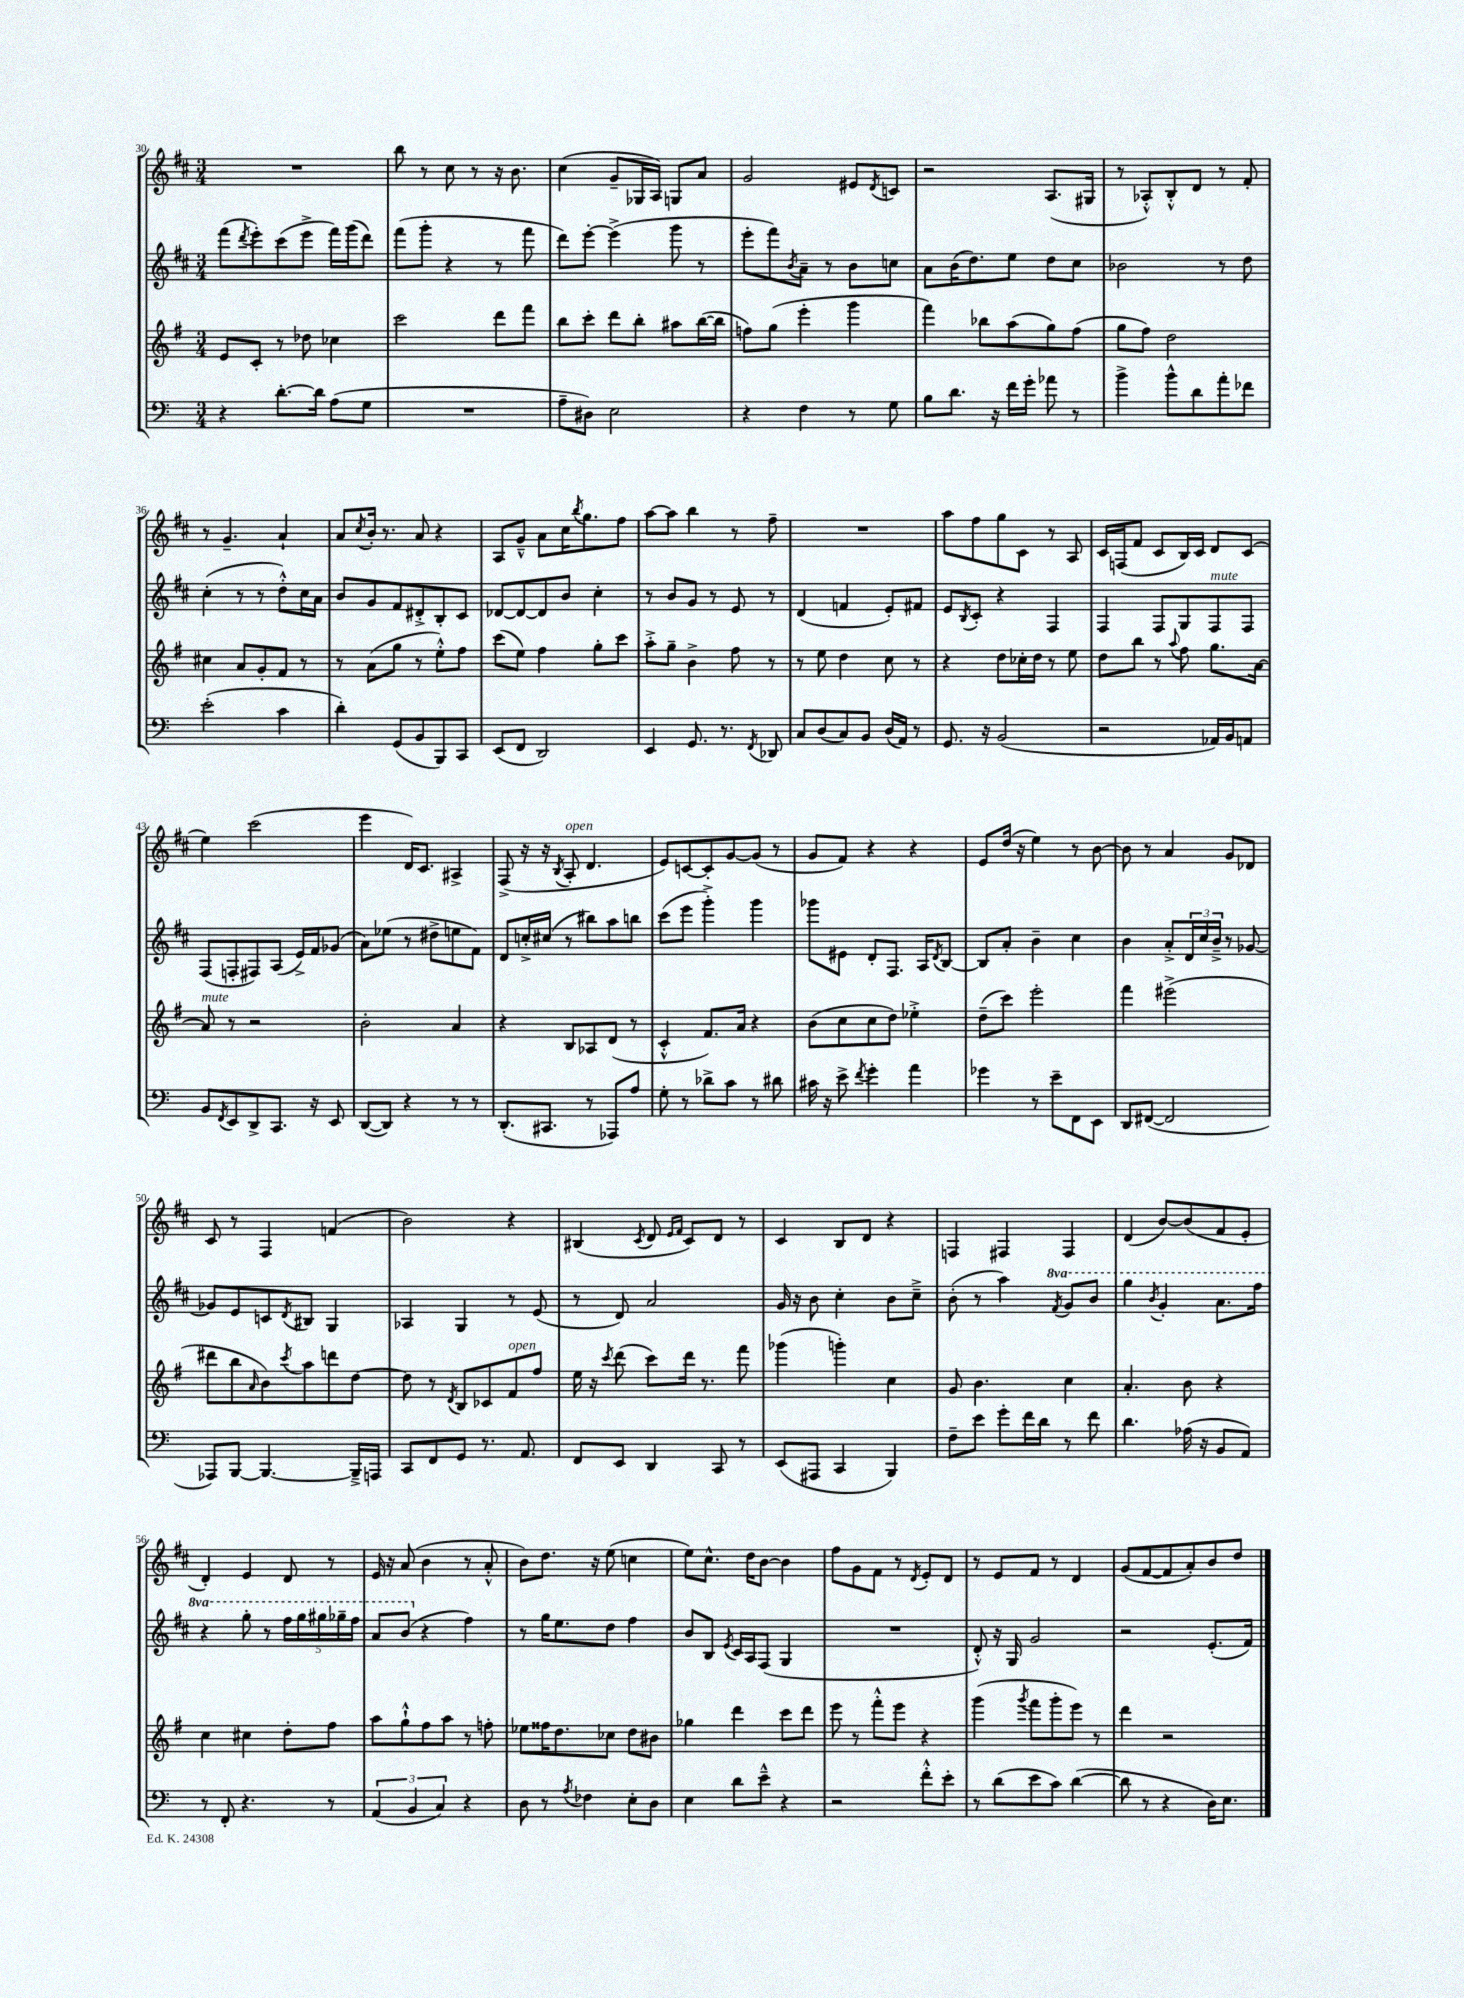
<<
\new StaffGroup <<
\new Staff = "s0" {
    \clef treble \key d \major \numericTimeSignature \time 3/4
    R2. |
    b''8 r8 cis''8 r8 r16 b'8. |
    cis''4( g'8-- ges16 a16) g8 a'8 |
    g'2 eis'8 \acciaccatura { d'8 } c'8 |
    r2 a8.( gis16 |
    r8 aes8-.-^) b8-.-^ d'8 r8 fis'8-. |
    r8 g'4.-- a'4-! |
    a'8 \acciaccatura { cis''8 } b'16-. r8. a'8 r4 |
    a8 g'8---^ a'8 cis''16 \acciaccatura { b''8 } g''8. fis''8 |
    a''8~ a''8 b''4 r8 fis''8-- |
    R2. |
    a''8 fis''8 g''8 cis'8 r8 a8 |
    cis'16 f16( fis'8 cis'8 b16) cis'16 d'8 cis'8( |
    e''4) cis'''2( |
    e'''4 d'16) cis'8. ais4-> |
    fis8->( r16 r16 \acciaccatura { b8 } a8-.^\markup { \italic "open" } d'4. |
    e'8) c'8~ c'8-. g'8~ g'8( r8 |
    g'8 fis'8) r4 r4 |
    e'8 d''16( r16 e''4) r8 b'8~ |
    b'8 r8 a'4 g'8 des'8 |
    cis'8 r8 fis4 f'4( |
    b'2) r4 |
    bis4( \acciaccatura { cis'8 } d'8 \grace { e'16 fis'16 } cis'8) d'8 r8 |
    cis'4 b8 d'8 r4 |
    f4 fis4 fis4 |
    d'4( b'8~) b'8( fis'8 e'8-. |
    d'4-.) e'4 d'8 r8 |
    e'16 r16 a'8( b'4 r8 a'8-.-^ |
    b'8) d''8. r16 e''8( c''4 |
    e''8) cis''8.-^ d''16 b'8~ b'4 |
    fis''8 g'8 fis'8 r8 \acciaccatura { d'8 } e'8-. d'8 |
    r8 e'8 fis'8 r8 d'4 |
    g'8( fis'8~ fis'8 a'8-.) b'8 d''8 \bar "|." |
}
\new Staff = "s1" {
    \clef treble \key d \major \numericTimeSignature \time 3/4 \set Staff.ottavationMarkups = #ottavation-simple-ordinals
    fis'''8( \acciaccatura { d'''8 } e'''8-.) cis'''8( e'''8-> fis'''16) g'''16( d'''8) |
    fis'''8( g'''8-. r4 r8 fis'''8 |
    d'''8) e'''8~-. e'''4->( g'''8 r8 |
    e'''8-. fis'''8) \acciaccatura { b'8 } a'8-- r8 b'8 c''8 |
    a'8 b'16( d''8.) e''8 d''8 cis''8 |
    bes'2 r8 d''8 |
    cis''4-.( r8 r8 d''8-.-^) cis''16 a'16 |
    b'8 g'8 fis'8 dis'8-.-> b8-. cis'8 |
    des'8~ des'8~ des'8 b'8 cis''4-. |
    r8 b'8 g'8 r8 e'8 r8 |
    d'4( f'4 e'8-.) fis'8 |
    e'8 \acciaccatura { b8 } cis'8-. r4 fis4 |
    fis4 fis8 g8 fis8^\markup { \italic "mute" } fis8 |
    fis8( f8-. fis8) a8( e'16->) fis'16 ges'8( |
    a'8) ees''8( r8 dis''8-> e''8 fis'8) |
    d'8 c''16-.-> cis''16( r8 bis''8) a''8 b''8 |
    cis'''8( e'''8 g'''4-.->) g'''4 |
    ges'''8 eis'8 d'8-. fis8. a16 \acciaccatura { d'8 } b8~ |
    b8 a'8-. b'4-- cis''4 |
    b'4 a'8-.-> \tuplet 3/2 { d'16 cis''16 b'16---> } r8 ges'8~ |
    ges'8 e'8 c'8 \acciaccatura { d'8 } bis8 g4 |
    aes4 g4 r8 e'8( |
    r8 d'8) a'2 |
    g'16 r16 b'8 cis''4-. b'8 cis''8---> |
    b'8-.( r8 a''4) \ottava #1 \acciaccatura { fis''8 } g''8 b''8 |
    g'''4 \acciaccatura { b''8 } g''4-. a''8. fis'''16 |
    r4 g'''8-. r8 \tuplet 5/4 { fis'''16 g'''16 gis'''16 ges'''16-- fis'''16 } |
    a''8 b''8( \ottava #0 r4 fis''4) |
    r8 g''16 e''8. d''8 fis''4 |
    b'8 b8 \acciaccatura { e'8 } cis'16 a16 fis8( g4 |
    R2. |
    d'8-.-^) r16 g16 g'2 |
    r2 e'8.-.( fis'16) \bar "|." |
}
\new Staff = "s2" {
    \clef treble \key g \major \numericTimeSignature \time 3/4
    e'8 c'8-. r8 des''8 ces''4 |
    c'''2 d'''8 fis'''8 |
    b''8 c'''8-. d'''8 b''8-. ais''8 b''16~( b''16 |
    f''8) g''8( e'''4-. g'''4 |
    fis'''4) bes''8 a''8( g''8) fis''8( |
    g''8 fis''8) d''2 |
    cis''4 a'8 g'8-. fis'8 r8 |
    r8 a'8( g''8 r8 e''8-.-^) fis''8 |
    c'''8( e''8) fis''4 g''8-. c'''8 |
    a''8-.-> g''8-- b'4-> fis''8 r8 |
    r8 e''8 d''4 c''8 r8 |
    r4 d''8 ces''16-. d''16 r8 e''8 |
    d''8 b''8 r8 \appoggiatura { a''8 } fis''8 g''8. a'16~ |
    a'8^\markup { \italic "mute" } r8 r2 |
    b'2-. a'4 |
    r4 b8 aes8 d'8( r8 |
    c'4-.-^ fis'8.) a'16 r4 |
    b'8( c''8 c''8 d''8) ees''4-.-> |
    d''8--( c'''8) e'''2-. |
    fis'''4 eis'''2->( |
    dis'''8 b''8 \grace { a'16 } b'8) \acciaccatura { c'''8 } a''8 d'''8 d''8~ |
    d''8 r8 \acciaccatura { d'8 } b8 ces'8 fis'8^\markup { \italic "open" } fis''8 |
    e''16 r16 \acciaccatura { c'''8 } d'''8( c'''8) d'''16 r8. fis'''8 |
    ges'''4( g'''4-.) c''4 |
    g'8 b'4. c''4 |
    a'4.-. b'8 r4 |
    c''4 cis''4 d''8-. fis''8 |
    a''8 g''8-!-^ fis''8 a''8 r8 f''8-. |
    ees''8 fisis''16 d''8. ces''8 d''8 bis'8 |
    ges''4 d'''4 c'''8 d'''8 |
    e'''8 r8 fis'''8-.-^ e'''8 r4 |
    g'''4( \acciaccatura { g'''8 } fis'''8 g'''8-. e'''8) r8 |
    d'''4 r2 \bar "|." |
}
\new Staff = "s3" {
    \clef bass \key c \major \numericTimeSignature \time 3/4
    r4 d'8.~-. d'16 a8( g8 |
    R2. |
    a8-- dis8) e2 |
    r4 f4 r8 g8 |
    b8 d'8. r16 f'16 g'16-. aes'8 r8 |
    b'4-> b'8-^ d'8 a'8-. fes'8 |
    e'2-.( c'4 |
    d'4-.) g,8( b,8 b,,8) c,8 |
    e,8( f,8 d,2) |
    e,4 g,8. r8. \acciaccatura { f,8 } des,8 |
    c8 d8( c8) b,8 d16( a,16) r8 |
    g,8. r16 b,2( |
    r2 aes,16) b,16 a,8 |
    b,8 \acciaccatura { f,8 } e,8 d,8-> c,8. r16 e,8 |
    d,8~( d,8) r4 r8 r8 |
    d,8.-.( cis,8. r8 aes,,8) a8 |
    g8-. r8 des'8-> c'8 r8 dis'8 |
    cis'16 r16 e'8-> \acciaccatura { f'8 } g'4-. a'4 |
    ges'4 r8 e'8-- f,8 e,8 |
    d,8 fis,8~( fis,2 |
    aes,,8) b,,8~ b,,4.~ b,,16---> a,,16 |
    c,8 f,8 g,8 r8. a,8. |
    f,8 e,8 d,4 c,8 r8 |
    e,8( ais,,8 c,4 b,,4) |
    f8-- e'8 g'8-. f'16 d'16 r8 f'8 |
    d'4. aes16( r16 b,8 a,8) |
    r8 f,8-. r4. r8 |
    \tuplet 3/2 { a,4( b,4 c4) } r4 |
    d8 r8 \acciaccatura { a8 } fes4 e8-. d8 |
    e4 d'8 e'8---^ r4 |
    r2 f'8-.-^ e'8-. |
    r8 d'8( e'8 c'8) d'4~( |
    d'8 r8 r4 d16) e8. \bar "|." |
}
>>
>>
\layout { \context { \Score currentBarNumber = #30 } }
